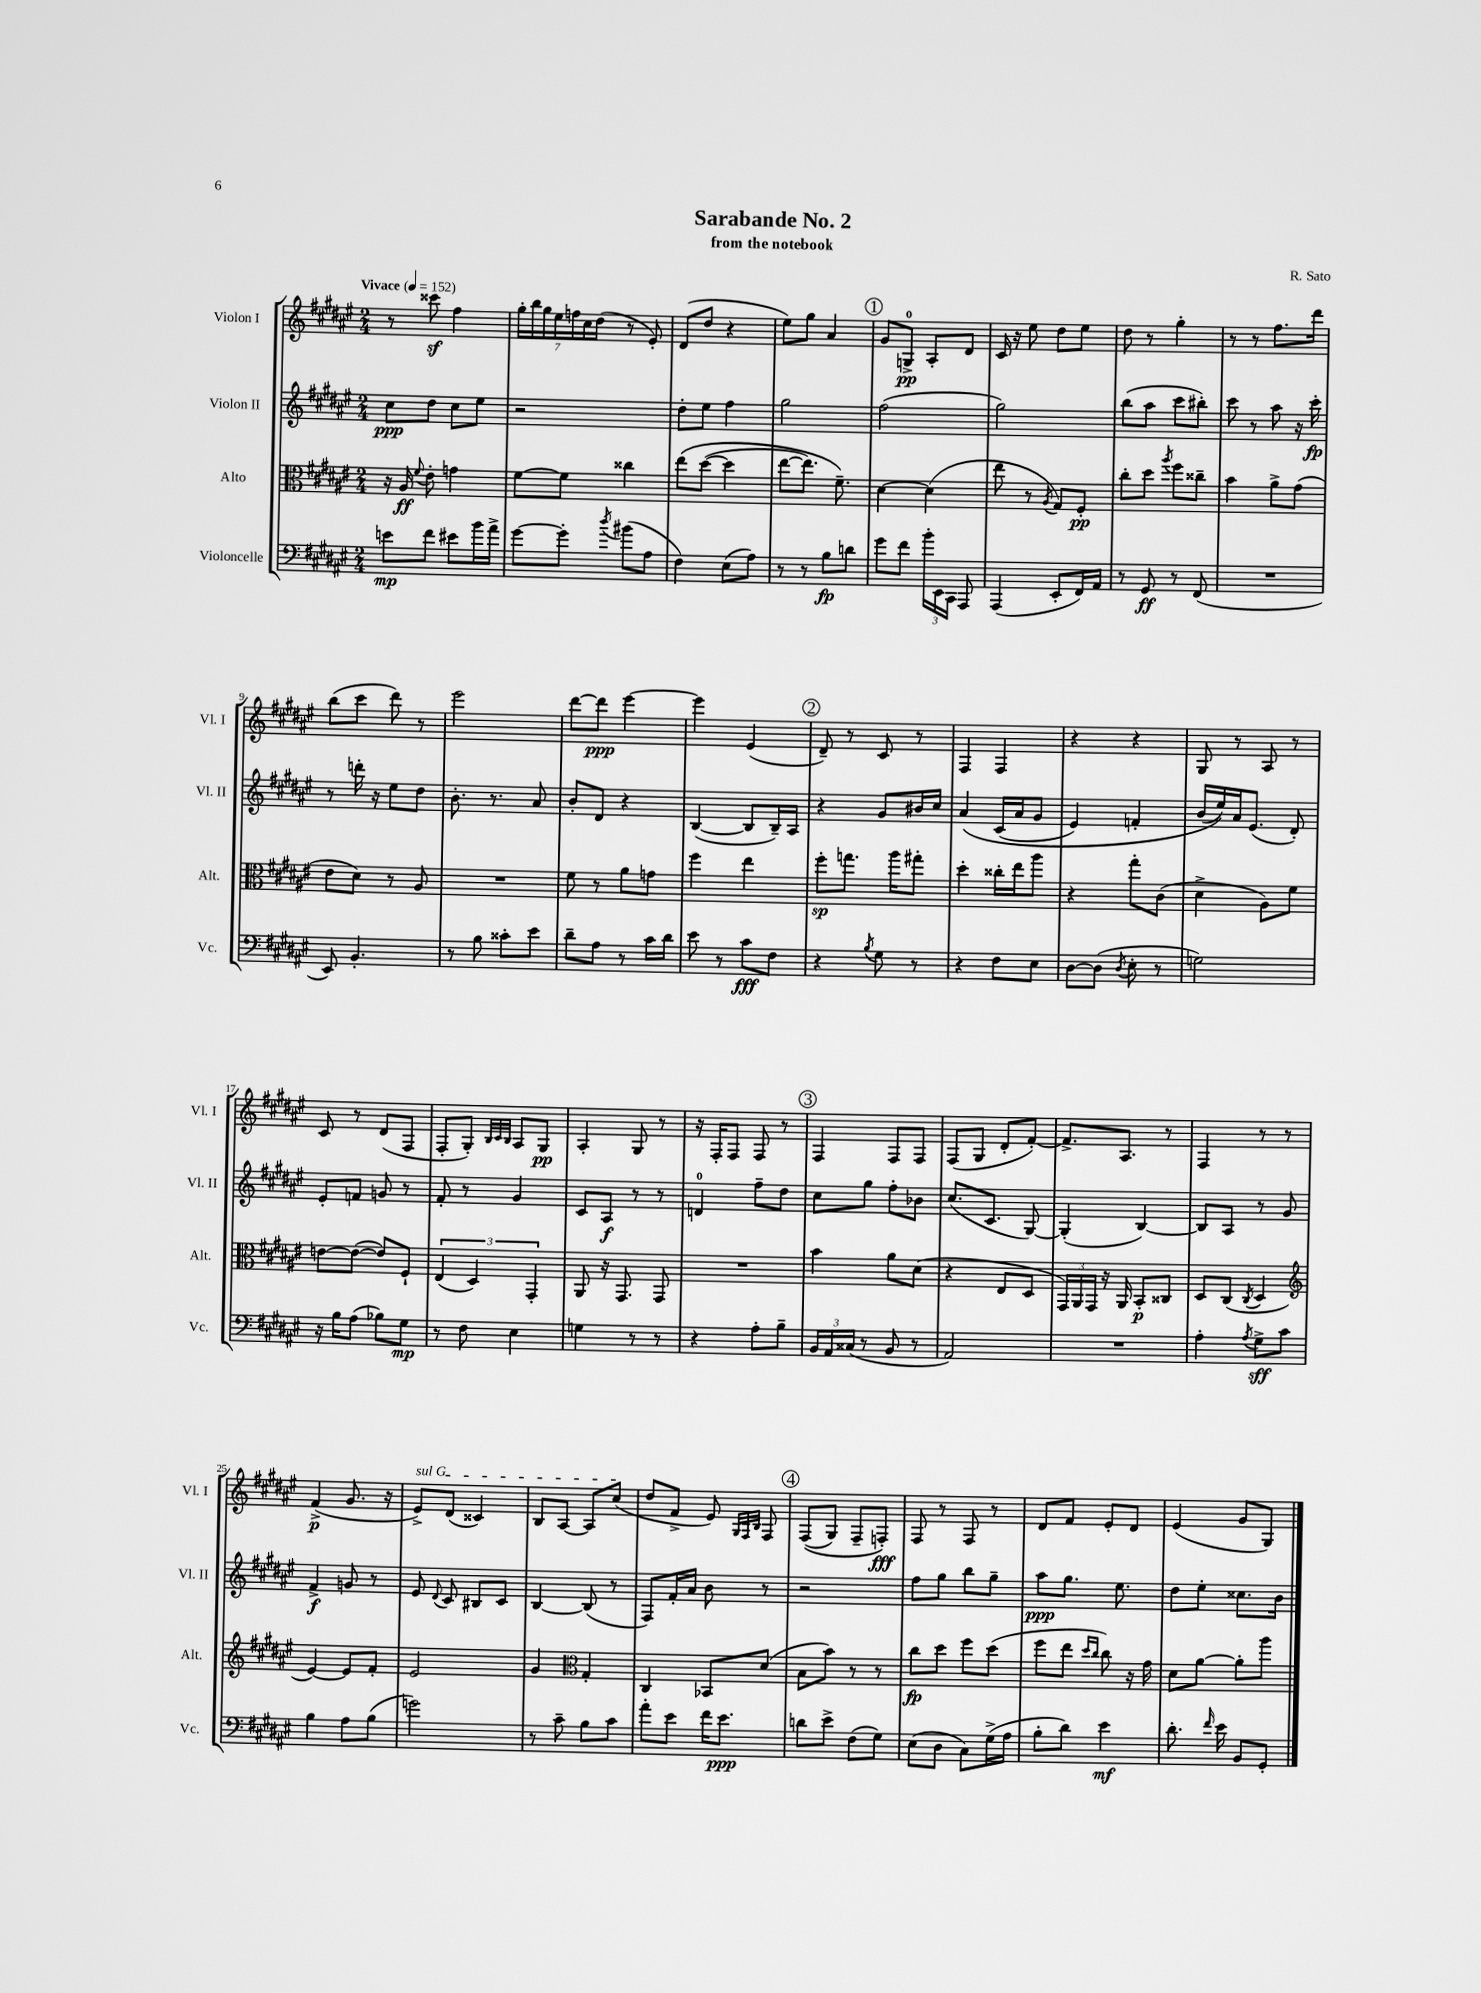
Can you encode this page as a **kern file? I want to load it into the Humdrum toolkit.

**kern	**dynam	**kern	**dynam	**kern	**dynam	**kern	**dynam
*part4	*part4	*part3	*part3	*part2	*part2	*part1	*part1
*staff4	*staff4	*staff3	*staff3	*staff2	*staff2	*staff1	*staff1
*I"Violoncelle	*	*I"Alto	*	*I"Violon II	*	*I"Violon I	*
*I'Vc.	*	*I'Alt.	*	*I'Vl. II	*	*I'Vl. I	*
*clefF4	*	*clefC3	*	*clefG2	*	*clefG2	*
*k[f#c#g#d#a#e#]	*	*k[f#c#g#d#a#e#]	*	*k[f#c#g#d#a#e#]	*	*k[f#c#g#d#a#e#]	*
*M2/4	*	*M2/4	*	*M2/4	*	*M2/4	*
*MM152	*	*MM152	*	*MM152	*	*MM152	*
=1	=1	=1	=1	=1	=1	=1	=1
!	!	!	!	!	!	!LO:TX:a:B:t=Vivace	!
8en\L	mp	16r	.	8cc#\L	ppp	8r	.
.	.	16A#/	ff	.	.	.	.
.	.	8qqf#/	.	.	.	.	.
8f#\J	.	8e#'\	.	8dd#\J	.	8ccc##Xz\	.
8e#X\L	.	4gn\	.	8cc#\L	.	4ff#\	.
16b\L	.	.	.	8ee#\J	.	.	.
16a#^\JJ	.	.	.	.	.	.	.
=2	=2	=2	=2	=2	=2	=2	=2
[8g#\L	.	[8f#\L	.	2r	.	28gg#'\LL	.
.	.	.	.	.	.	28bb\	.
.	.	.	.	.	.	28gg#\	.
.	.	.	.	.	.	28ee#\	.
8g#'\J]	.	8f#\J]	.	.	.	.	.
.	.	.	.	.	.	28ffn\	.
.	.	.	.	.	.	28cc#\	.
.	.	.	.	.	.	(28dd#\JJ	.
8qdd#/	.	.	.	.	.	.	.
(8b#X\L	.	4cc##X\	.	.	.	8r	.
8A#\J	.	.	.	.	.	8e#'/)	.
=3	=3	=3	=3	=3	=3	=3	=3
4F#\)	.	(8ee#\L	.	8dd#'\L	.	(8d#/L	.
.	.	([8dd#\J	.	8ee#\J	.	8dd#/J	.
(8E#\L	.	4dd#\]	.	4ff#\	.	4r	.
8A#\J)	.	.	.	.	.	.	.
=4	=4	=4	=4	=4	=4	=4	=4
8r	.	[8ee#\L	.	2gg#\	.	8ee#\L)	.
8r	.	8.ee#\J])	.	.	.	8gg#\J	.
8B\L	fp	.	.	.	.	4a#/	.
.	.	8.f#~\)	.	.	.	.	.
8dn\J	.	.	.	.	.	.	.
!!LO:REH:place=s1:t=1
=5	=5	=5	=5	=5	=5	=5	=5
8g#\L	.	[4d#\	.	(2ff#\	.	8g#/L	.
8f#\J	.	.	.	.	.	8Gn^/J	pp
24b'\LL	.	(4d#\]	.	.	.	8A#'/L	.
24EE#\	.	.	.	.	.	.	.
24CC#\JJ	.	.	.	.	.	.	.
8AAA#/	.	.	.	.	.	8d#/J	.
=6	=6	=6	=6	=6	=6	=6	=6
(4AAA#/	.	8ee#\	.	2gg#\)	.	16c#/	.
.	.	.	.	.	.	16r	.
.	.	8r	.	.	.	8ee#\	.
.	.	8qA#/	.	.	.	.	.
8EE#'/L	.	8G#/L)	.	.	.	8dd#\L	.
16FF#/L)	.	8F#'/J	pp	.	.	8ee#\J	.
16AA#/JJ	.	.	.	.	.	.	.
=7	=7	=7	=7	=7	=7	=7	=7
8r	.	8cc#'\L	.	(8bb\L	.	8dd#\	.
8GG#/	ff	8dd#\J	.	8aa#\J	.	8r	.
.	.	8qaa#/	.	.	.	.	.
8r	.	8ff#\L	.	8ccc#\L	.	4gg#'\	.
(8FF#/	.	8cc##X~\J	.	8bb#X'\J)	.	.	.
=8	=8	=8	=8	=8	=8	=8	=8
2r	.	4b\	.	8ccc#\	.	8r	.
.	.	.	.	8r	.	8r	.
.	.	8a#^\L	.	8aa#\	.	8.ff#\L	.
.	.	(8g#\J	.	16r	.	.	.
.	.	.	.	16ccc#'\	fp	16ddd#\Jk	.
!!LO:LB:g=z
=9	=9	=9	=9	=9	=9	=9	=9
8EE#/)	.	8e#\L	.	8r	.	(8bb\L	.
4.BB'/	.	8d#\J)	.	16dddn'\	.	8ccc#\J	.
.	.	.	.	16r	.	.	.
.	.	8r	.	8ee#\L	.	8ddd#\)	.
.	.	8A#/	.	8dd#\J	.	8r	.
=10	=10	=10	=10	=10	=10	=10	=10
8r	.	2r	.	8.b'\	.	2eee#\	.
8B\	.	.	.	.	.	.	.
.	.	.	.	8.r	.	.	.
8c##X'\L	.	.	.	.	.	.	.
8e#\J	.	.	.	8a#/	.	.	.
=11	=11	=11	=11	=11	=11	=11	=11
8d#~\L	.	8f#\	.	8b'/L	.	[8ddd#\L	.
8A#\J	.	8r	.	8d#/J	.	8ddd#\J]	ppp
8r	.	8a#\L	.	4r	.	[4eee#\	.
16c#\LL	.	8gn\J	.	.	.	.	.
16d#\JJ	.	.	.	.	.	.	.
=12	=12	=12	=12	=12	=12	=12	=12
8e#\	.	4ff#\	.	([4B/	.	4eee#\]	.
8r	.	.	.	.	.	.	.
8c#\L	fff	4ee#\	.	8B/L]	.	(4e#/	.
8F#\J	.	.	.	16B~/L)	.	.	.
.	.	.	.	16A#/JJ	.	.	.
!!LO:REH:place=s1:t=2
=13	=13	=13	=13	=13	=13	=13	=13
4r	.	8ff#'\L	sp	4r	.	8d#~/)	.
.	.	8.ggn\J	.	.	.	8r	.
8qB/	.	.	.	.	.	.	.
8G#\	.	.	.	8g#/L	.	8c#/	.
.	.	16aa#\KL	.	.	.	.	.
8r	.	8gg#X'\J	.	16b#X/L	.	8r	.
.	.	.	.	16cc#/JJ	.	.	.
=14	=14	=14	=14	=14	=14	=14	=14
4r	.	4dd#'\	.	(4a#/	.	4F#/	.
8F#\L	.	16cc##X'\LL	.	(16c#/LL	.	4F#/	.
.	.	16ee#\J	.	16a#/J	.	.	.
8E#\J	.	8aa#\J	.	8g#/J	.	.	.
=15	=15	=15	=15	=15	=15	=15	=15
[8D#\L	.	4r	.	4e#/)	.	4r	.
(8D#\J]	.	.	.	.	.	.	.
8qD#/	.	.	.	.	.	.	.
8E#'\	.	8gg#'\L	.	4fn'/	.	4r	.
8r	.	(8c#\J	.	.	.	.	.
=16	=16	=16	=16	=16	=16	=16	=16
2Gn\)	.	4d#^\	.	(16b/LL	.	8G#/	.
.	.	.	.	16ee#/))	.	.	.
.	.	.	.	16a#/J	.	8r	.
.	.	.	.	(8.e#/J	.	.	.
.	.	8A#\L)	.	.	.	8A#/	.
.	.	8f#\J	.	8d#'/)	.	8r	.
!!LO:LB:g=z
=17	=17	=17	=17	=17	=17	=17	=17
16r	.	[8en\L	.	8e#'/L	.	8c#/	.
16B\KL	.	.	.	.	.	.	.
(8A#\J	.	(8e\J_	.	8fn/J	.	8r	.
8B-X\L)	.	8e/L])	.	8gn/	.	(8d#/L	.
8G#\J	mp	8F#`/J	.	8r	.	8F#/J	.
=18	=18	=18	=18	=18	=18	=18	=18
8r	.	(6E#/	.	8f#'/	.	8F#'/L	.
8F#\	.	.	.	8r	.	8G#'/J)	.
.	.	6D#/)	.	.	.	.	.
.	.	.	.	.	.	32qqB/LLL	.
.	.	.	.	.	.	32qqc#/	.
.	.	.	.	.	.	32qqB/JJJ	.
4E#\	.	.	.	4g#/	.	8A#/L	.
.	.	6GG#'/	.	.	.	.	.
.	.	.	.	.	.	8G#/J	pp
=19	=19	=19	=19	=19	=19	=19	=19
4Gn\	.	8AA#/	.	8c#/L	.	4A#'/	.
.	.	16r	.	8A#/J	f	.	.
.	.	8.GG#/	.	.	.	.	.
8r	.	.	.	8r	.	8G#/	.
8r	.	8GG#/	.	8r	.	8r	.
=20	=20	=20	=20	=20	=20	=20	=20
4r	.	2r	.	4dn/	.	16r	.
.	.	.	.	.	.	16F#'/KL	.
.	.	.	.	.	.	8F#/J	.
8A#'\L	.	.	.	8ff#~\L	.	8F#/	.
8B~\J	.	.	.	8dd#\J	.	8r	.
!!LO:REH:place=s1:t=3
=21	=21	=21	=21	=21	=21	=21	=21
24BB/LL	.	4b\	.	8cc#\L	.	4F#/	.
24AA#/	.	.	.	.	.	.	.
(24C##X/JJ	.	.	.	.	.	.	.
8r	.	.	.	8gg#\J	.	.	.
8BB/	.	8a#\L	.	8ff#'\L	.	8F#/L	.
8r	.	(8d#\J	.	8b-X\J	.	8F#/J	.
=22	=22	=22	=22	=22	=22	=22	=22
2AA#/)	.	4r	.	(8.cc#/L	.	(8F#/L	.
.	.	.	.	.	.	8G#/J	.
.	.	.	.	8.c#/J	.	.	.
.	.	8E#/L	.	.	.	8d#'/L	.
.	.	8D#/J	.	[8G#/)	.	[8f#'/J)	.
=23	=23	=23	=23	=23	=23	=23	=23
2r	.	24GG#/LL)	.	(4G#'/]	.	8.f#^/L]	.
.	.	24AA#/	.	.	.	.	.
.	.	24GG#/JJ	.	.	.	.	.
.	.	16r	.	.	.	.	.
.	.	16AA#/	.	.	.	8.A#/J	.
.	.	8BB'/L	p	[4B/)	.	.	.
.	.	8C##X/J	.	.	.	8r	.
=24	=24	=24	=24	=24	=24	=24	=24
4A#'\	.	8D#/L	.	8B/L]	.	4F#/	.
.	.	(8C#/J	.	8A#/J	.	.	.
8qA#/	.	8qC#/	.	.	.	.	.
8G#^\L	sff	4D#/	.	8r	.	8r	.
8c#\J	.	.	.	8g#/	.	8r	.
!!LO:LB:g=z
=25	=25	=25	=25	=25	=25	=25	=25
*	*	*clefG2	*	*	*	*	*
4B\	.	[4e#/)	.	4f#^/	f	(4f#^/	p
8A#\L	.	8e#/L]	.	8gn/	.	8.g#/	.
(8B\J	.	8f#'/J	.	8r	.	.	.
.	.	.	.	.	.	16r	.
=26	=26	=26	=26	=26	=26	=26	=26
!	!	!	!	!	!	!LO:TX:a:i:t=sul G	!
2gn\)	.	2e#/	.	8e#/	.	8e#^/L)	.
.	.	.	.	8qqd#/	.	.	.
.	.	.	.	8c#/	.	(8d#/J	.
.	.	.	.	8B#X/L	.	4c##X/)	.
.	.	.	.	8c#/J	.	.	.
=27	=27	=27	=27	=27	=27	=27	=27
8r	.	4g#/	.	[4B/	.	8B/L	.
8c#~\	.	.	.	.	.	[8A#/J	.
*	*	*clefC3	*	*	*	*	*
8B\L	.	4G#'/	.	(8B/]	.	8A#/L]	.
8c#\J	.	.	.	8r	.	(8cc#/J	.
=28	=28	=28	=28	=28	=28	=28	=28
8a#'\L	.	4C#/	.	8F#/L)	.	8dd#/L	.
8e#\J	.	.	.	16f#'/L	.	8f#^/J	.
.	.	.	.	16a#/JJ	.	.	.
16f#\KL	.	8BB-X/L	.	8b\	.	8e#/)	.
8.e#\J	ppp	.	.	.	.	.	.
.	.	.	.	.	.	32qqG#/LLL	.
.	.	.	.	.	.	32qqF#/	.
.	.	.	.	.	.	32qqB/JJJ	.
.	.	(8d#/J	.	8r	.	8F#/	.
!!LO:REH:place=s1:t=4
=29	=29	=29	=29	=29	=29	=29	=29
8dn\L	.	8B\L	.	2r	.	((8F#/L	.
8e#^\J	.	8b\J)	.	.	.	8G#/J)	.
(8F#\L	.	8r	.	.	.	8F#~/L	.
8G#\J)	.	8r	.	.	.	8Fn'/J)	fff
=30	=30	=30	=30	=30	=30	=30	=30
(8E#\L	.	8cc#\L	fp	8ff#\L	.	8F#/	.
8D#\J	.	8dd#\J	.	8gg#\J	.	8r	.
8C#\L)	.	8ff#\L	.	8bb\L	.	8F#/	.
(16G#^\L	.	(8dd#\J	.	8gg#~\J	.	8r	.
16A#\JJ	.	.	.	.	.	.	.
=31	=31	=31	=31	=31	=31	=31	=31
8B'\L	.	8ff#\L	.	8aa#\L	ppp	8d#/L	.
8d#\J)	.	8ee#\J	.	8.gg#\J	.	8f#/J	.
.	.	16qqdd#/LL	.	.	.	.	.
.	.	16qqcc#/JJ	.	.	.	.	.
4e#\	mf	8cc#\)	.	.	.	8e#'/L	.
.	.	.	.	8.ee#\	.	.	.
.	.	16r	.	.	.	8d#/J	.
.	.	16g#\	.	.	.	.	.
=32	=32	=32	=32	=32	=32	=32	=32
8.d#'\	.	8d#\L	.	8dd#\L	.	(4e#/	.
.	.	[8a#\J	.	8ee#'\J	.	.	.
16qqf#/	.	.	.	.	.	.	.
16e#\	.	.	.	.	.	.	.
8BB/L	.	8a#'\L]	.	8.cc##X\L	.	8g#/L	.
8GG#'/J	.	8aa#\J	.	.	.	8G#/J)	.
.	.	.	.	16b\Jk	.	.	.
==	==	==	==	==	==	==	==
*-	*-	*-	*-	*-	*-	*-	*-
